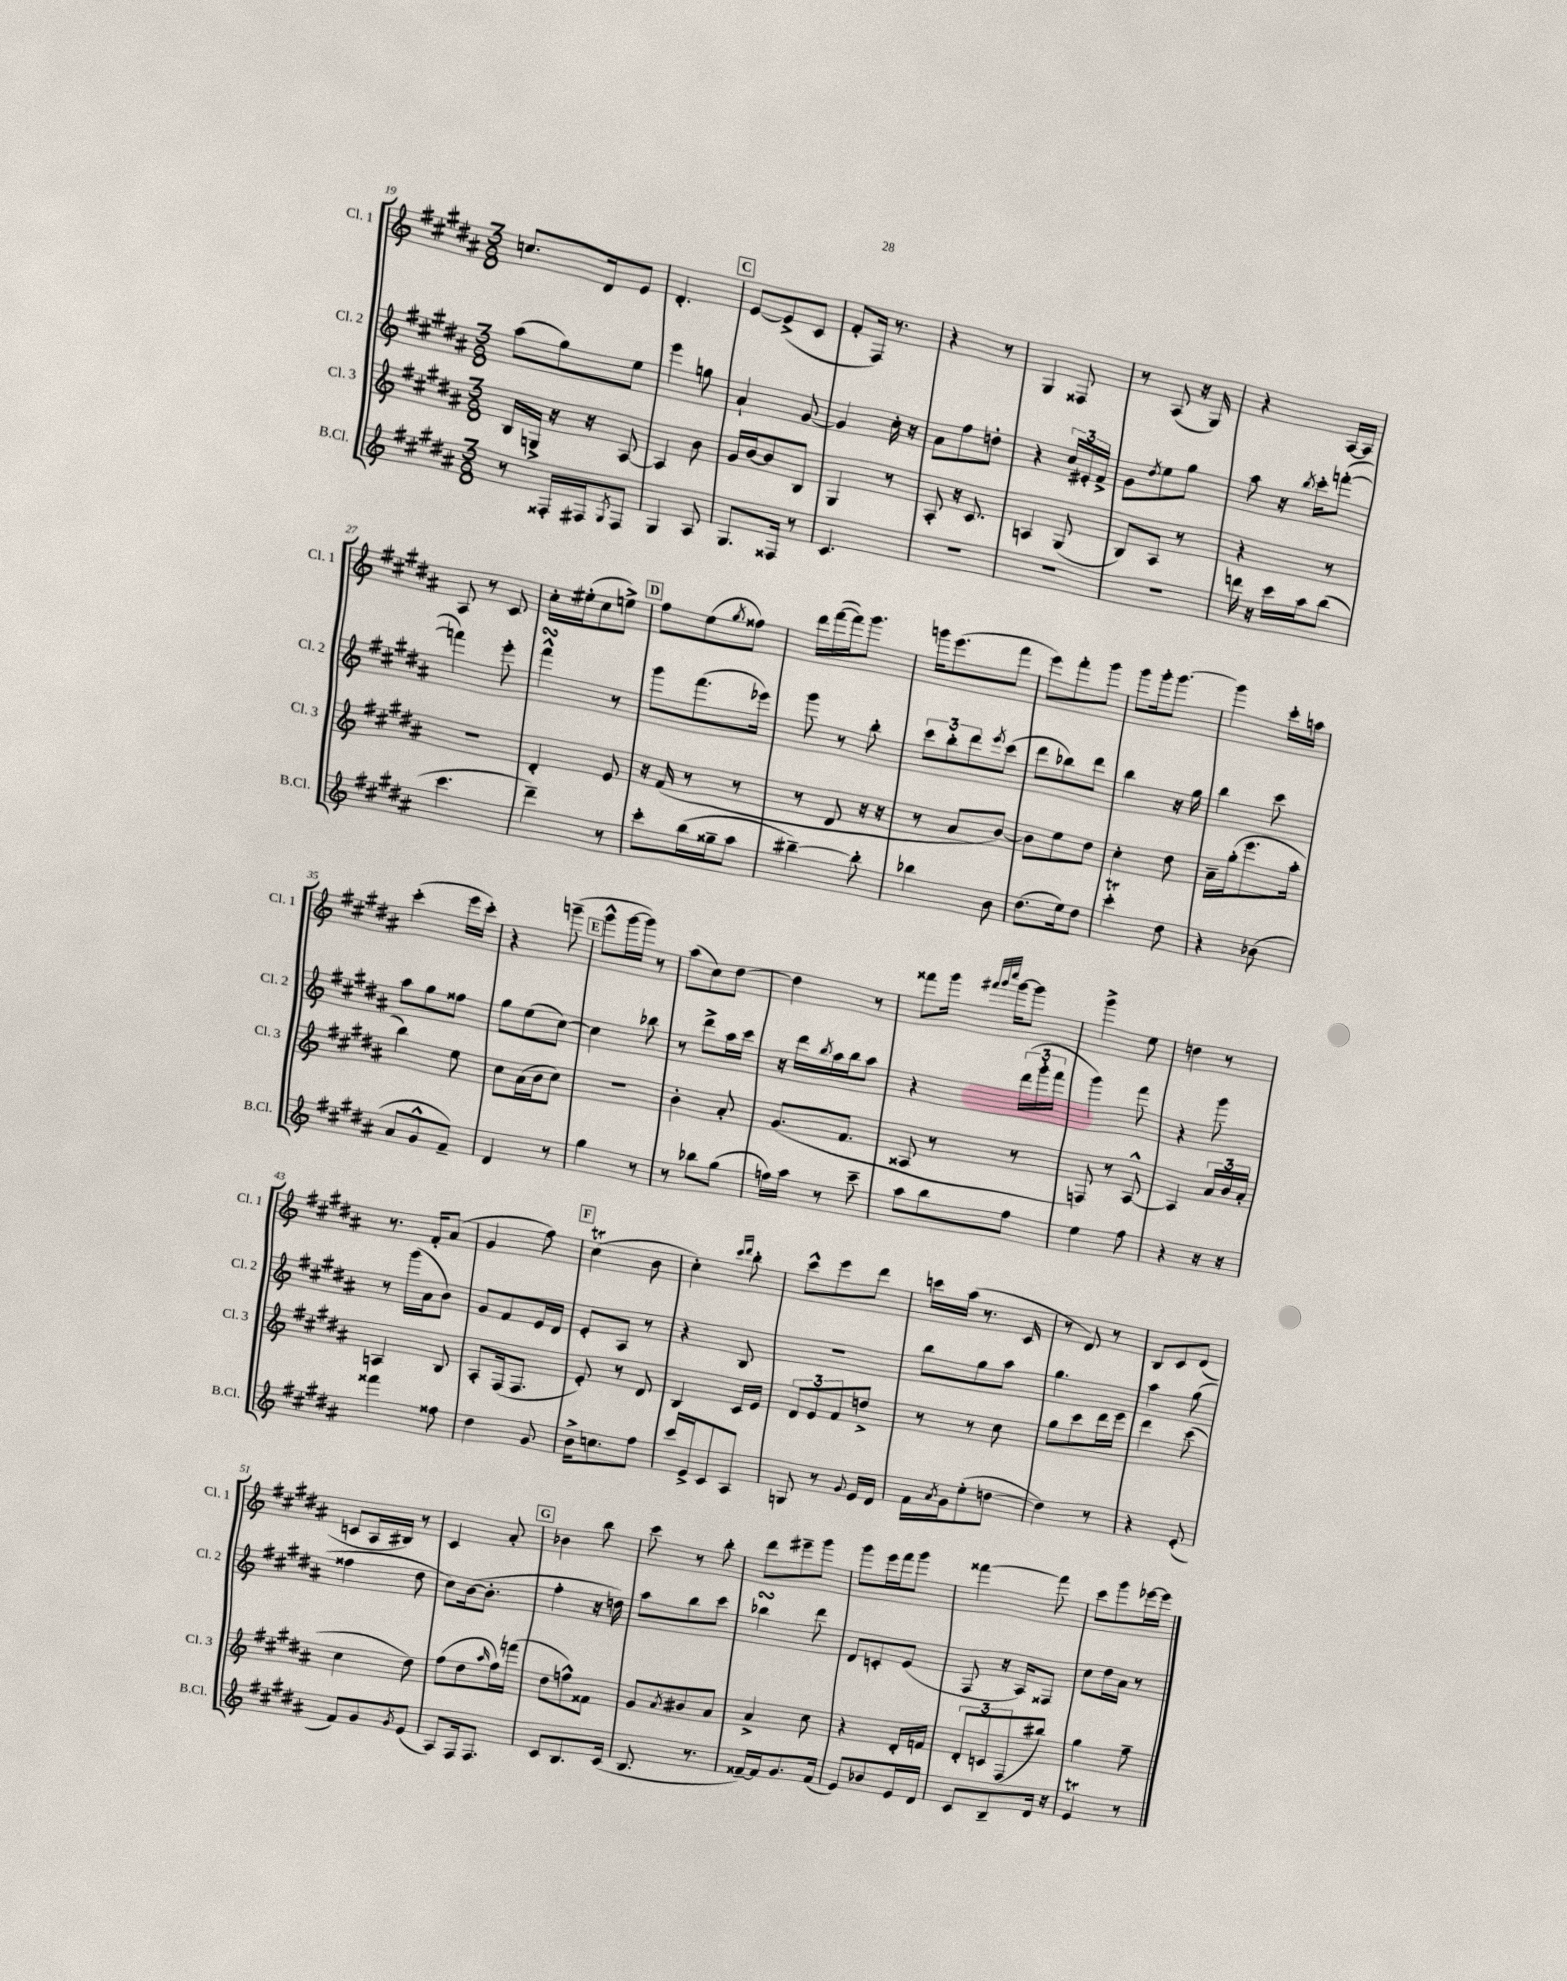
<<
\new StaffGroup <<
\new Staff = "s0" \with { instrumentName = "Cl. 1" shortInstrumentName = "Cl. 1" } {
    \clef treble \key b \major \numericTimeSignature \time 3/8
    c''8. dis'16 e'8 |
    dis'4.-. |
    \mark \markup { \box "C" } e'8~ e'8->( cis'8 |
    fis'8-. fis16) r8. |
    r4 r8 |
    gis4 fisis8 |
    r8 ais8( r16 gis16) |
    r4 ais16~ ais16 |
    ais8 r8 cis'8 |
    cis''16-. eis''16-.( cis''8 e''8->) |
    \mark \markup { \box "D" } fis''8 e''8( \acciaccatura { gis''8 } fisis''8) |
    dis'''16 fis'''16~( fis'''16) gis'''8. |
    g'''16 e'''8.( fis'''8 |
    e'''8) fis'''8-. gis'''8 |
    gis'''8 gis'''16-. gis'''8.~ |
    gis'''4 cis'''16-. a''16 |
    cis'''4-.( e'''16 cis'''16-.) |
    r4 g'''8--( |
    \mark \markup { \box "E" } gis'''8-^ gis'''16~ gis'''16) r8 |
    ais''8( cis''8) dis''8~ |
    dis''4 r8 |
    fisis'''8 gis'''16 \grace { fis'''32 gis'''32 cis''''32 } gis'''16~ gis'''8 |
    gis'''4-> e''8 |
    d''4 r8 |
    r8. fis'16-. ais'8( |
    gis'4 fis''8) |
    \mark \markup { \box "F" } cis''4\trill( b'8 |
    cis''4-.) \grace { cis'''16 dis'''16 } b''8-. |
    cis'''8-^ e'''8 dis'''8 |
    c'''16 ais''16( r8. cis'16 |
    r8 dis'8) r8 |
    b8 cis'8 dis'8( |
    c'8 ais16 bis16) r8 |
    cis'4 ais'8-. |
    \mark \markup { \box "G" } bes'4 b''8 |
    cis'''8 r8 b''8-. |
    dis'''8 eis'''8-- gis'''8 |
    gis'''8 e'''16 fis'''16 gis'''8 |
    fisis'''4~ fisis'''8 |
    cis'''8 gis'''8 ees'''16~ ees'''16 \bar "|." |
}
\new Staff = "s1" \with { instrumentName = "Cl. 2" shortInstrumentName = "Cl. 2" } {
    \clef treble \key b \major \numericTimeSignature \time 3/8
    ais''8( gis''8) e''8 |
    e'''4 g''8 |
    \mark \markup { \box "C" } ais'4-! gis'8~ |
    gis'4 cis''16-. r16 |
    ais'8 fis''8 d''8-. |
    r4 \tuplet 3/2 { cis''16 eis'16-. fis'16-> } |
    gis'8 \acciaccatura { dis''8 } e''8 gis''8 |
    ais''8 r16 \acciaccatura { b''8 } cis'''16-. f'''8~-.( |
    f'''4) e'''8-. |
    fis'''4-^\turn r8 |
    \mark \markup { \box "D" } gis'''8 fis'''8.( ees'''16) |
    gis'''8 r8 b''8-. |
    \tuplet 3/2 { cis'''8 b''8-. dis'''8 } \acciaccatura { e'''8 } cis'''8( |
    dis'''8 bes''8) dis'''8 |
    b''4 r16 gis''16 |
    b''4 cis'''8 |
    ais''8 gis''8 fisis''8 |
    gis''8 e''8( cis''8~) |
    \mark \markup { \box "E" } cis''4 bes''8 |
    r8 dis'''8-> ais''16 cis'''16 |
    r16 dis'''16 \acciaccatura { b''8 } ais''16 b''16 ais''8 |
    r4 \tuplet 3/2 { dis'''16( gis'''16-. fis'''16 } |
    gis'''4) fis'''8 |
    r4 gis'''8 |
    r8 gis'''16( ais'16 b'8) |
    gis'8 fis'8 e'16 dis'16 |
    \mark \markup { \box "F" } e'8-. ais8 r8 |
    r4 b8 |
    R4. |
    b''8 gis''8 ais''8 |
    gis''4. |
    ais''4 gis''8( |
    fisis''4 dis''8 |
    cis''8) b'16~( b'8.-. |
    \mark \markup { \box "G" } fis''4-. r16 d''16) |
    ais''8 b''8 cis'''8 |
    bes''4\turn dis'''8 |
    dis'8 c'8-. e'8( |
    fis8 r16 ais16) fisis8 |
    cis''8 dis''16 ais'16 r8 \bar "|." |
}
\new Staff = "s2" \with { instrumentName = "Cl. 3" shortInstrumentName = "Cl. 3" } {
    \clef treble \key b \major \numericTimeSignature \time 3/8
    b16 g16-> r16 r16 ais8~ |
    ais4 b'8 |
    \mark \markup { \box "C" } gis'16 b'16~ b'8 b8 |
    gis4 r8 |
    ais8-. r16 cis'8. |
    a4 gis8( |
    b8) ais8 r8 |
    r4 r8 |
    R4. |
    dis'4-. e'8 |
    \mark \markup { \box "D" } r16 fis'16( r8 r8 |
    r8 dis'8 r16 r16 |
    r8 ais'8 b'8~) |
    b'8 e''8 dis''8 |
    cis''4-. dis''8 |
    ais'16-- gis''16-.( e'''8. ais''16-. |
    b''4) e''8 |
    cis''8 ais'16( b'16 cis''8) |
    \mark \markup { \box "E" } r4. |
    b'4-. ais'8-. |
    gis'8.( fis'8. |
    aisis8 r8 r8 |
    f8) r8 ais8~-^ |
    ais4 \tuplet 3/2 { ais'16 b'16 ais'16-. } |
    a4 b8 |
    ais8-. fis16( fis8. |
    \mark \markup { \box "F" } e'8-.) r8 dis'8 |
    b4 cis'16 e'16 |
    \tuplet 3/2 { dis'8 e'8 fis'8 } d''8-> |
    r8 r8 cis''8 |
    gis''8 cis'''8 dis'''16 e'''16 |
    dis'''4 cis'''8( |
    cis''4 dis''8) |
    fis''8( dis''8 \grace { ais''16 } fis''16) f'''16( |
    \mark \markup { \box "G" } dis''8 f''8-^) fisis'8 |
    gis'8 \acciaccatura { ais'8 } bis'8 ais'8 |
    ais'4-> cis''8 |
    r4 dis'16-. f'16 |
    \tuplet 3/2 { dis'8-. c'8 fis8( } bis''8) |
    gis''4 fis''8-- \bar "|." |
}
\new Staff = "s3" \with { instrumentName = "B.Cl." shortInstrumentName = "B.Cl." } {
    \clef treble \key b \major \numericTimeSignature \time 3/8
    r8 fisis16-. fis16 \acciaccatura { gis8 } fis8 |
    gis4 ais8 |
    \mark \markup { \box "C" } gis8. fisis16 r8 |
    cis'4. |
    R4. |
    R4. |
    R4. |
    d'''16 r16 cis'''16 ais''16 b''8( |
    cis'''4. |
    dis'''4--) r8 |
    \mark \markup { \box "D" } cis'''8-. b''16( gisis''16-- ais''8 |
    bis''4~--) bis''8-. |
    bes''4 b'8 |
    dis''8.( e''16) dis''8 |
    cis'''4-.\trill dis''8 |
    r4 bes'8( |
    ais'8 gis'8-^ fis'8--) |
    dis'4 r8 |
    \mark \markup { \box "E" } gis''4 r8 |
    r8 bes''8 gis''8( |
    f''16) ais''16 r8 cis'''8-- |
    ais''8 b''8 fis''8 |
    e''4 fis''8 |
    r4 r16 r16 |
    fisis'''4 fisis''8 |
    dis''4 gis'8 |
    \mark \markup { \box "F" } b'16-> c''8. fis''8 |
    cis'''16 e'16-> cis'8 ais8 |
    g8 r8 \appoggiatura { gis'8 } e'16 dis'16 |
    fis'16 \acciaccatura { ais'8 } gis'16 e''8-.( d''8~ |
    d''4) r8 |
    r4 e'8-.( |
    fis'8) gis'8 \acciaccatura { gis'8 } e'8( |
    ais8) fis16 fis8. |
    \mark \markup { \box "G" } cis'8 b8. cis'16( |
    b8. r8. |
    fisis'16~--) fisis'16 gis'8. fisis'16( |
    e'8) bes'8 e'16 dis'16 |
    cis'8 b8-- dis'16 r16 |
    e'4\trill r8 \bar "|." |
}
>>
>>
\layout { \context { \Score currentBarNumber = #19 } }
